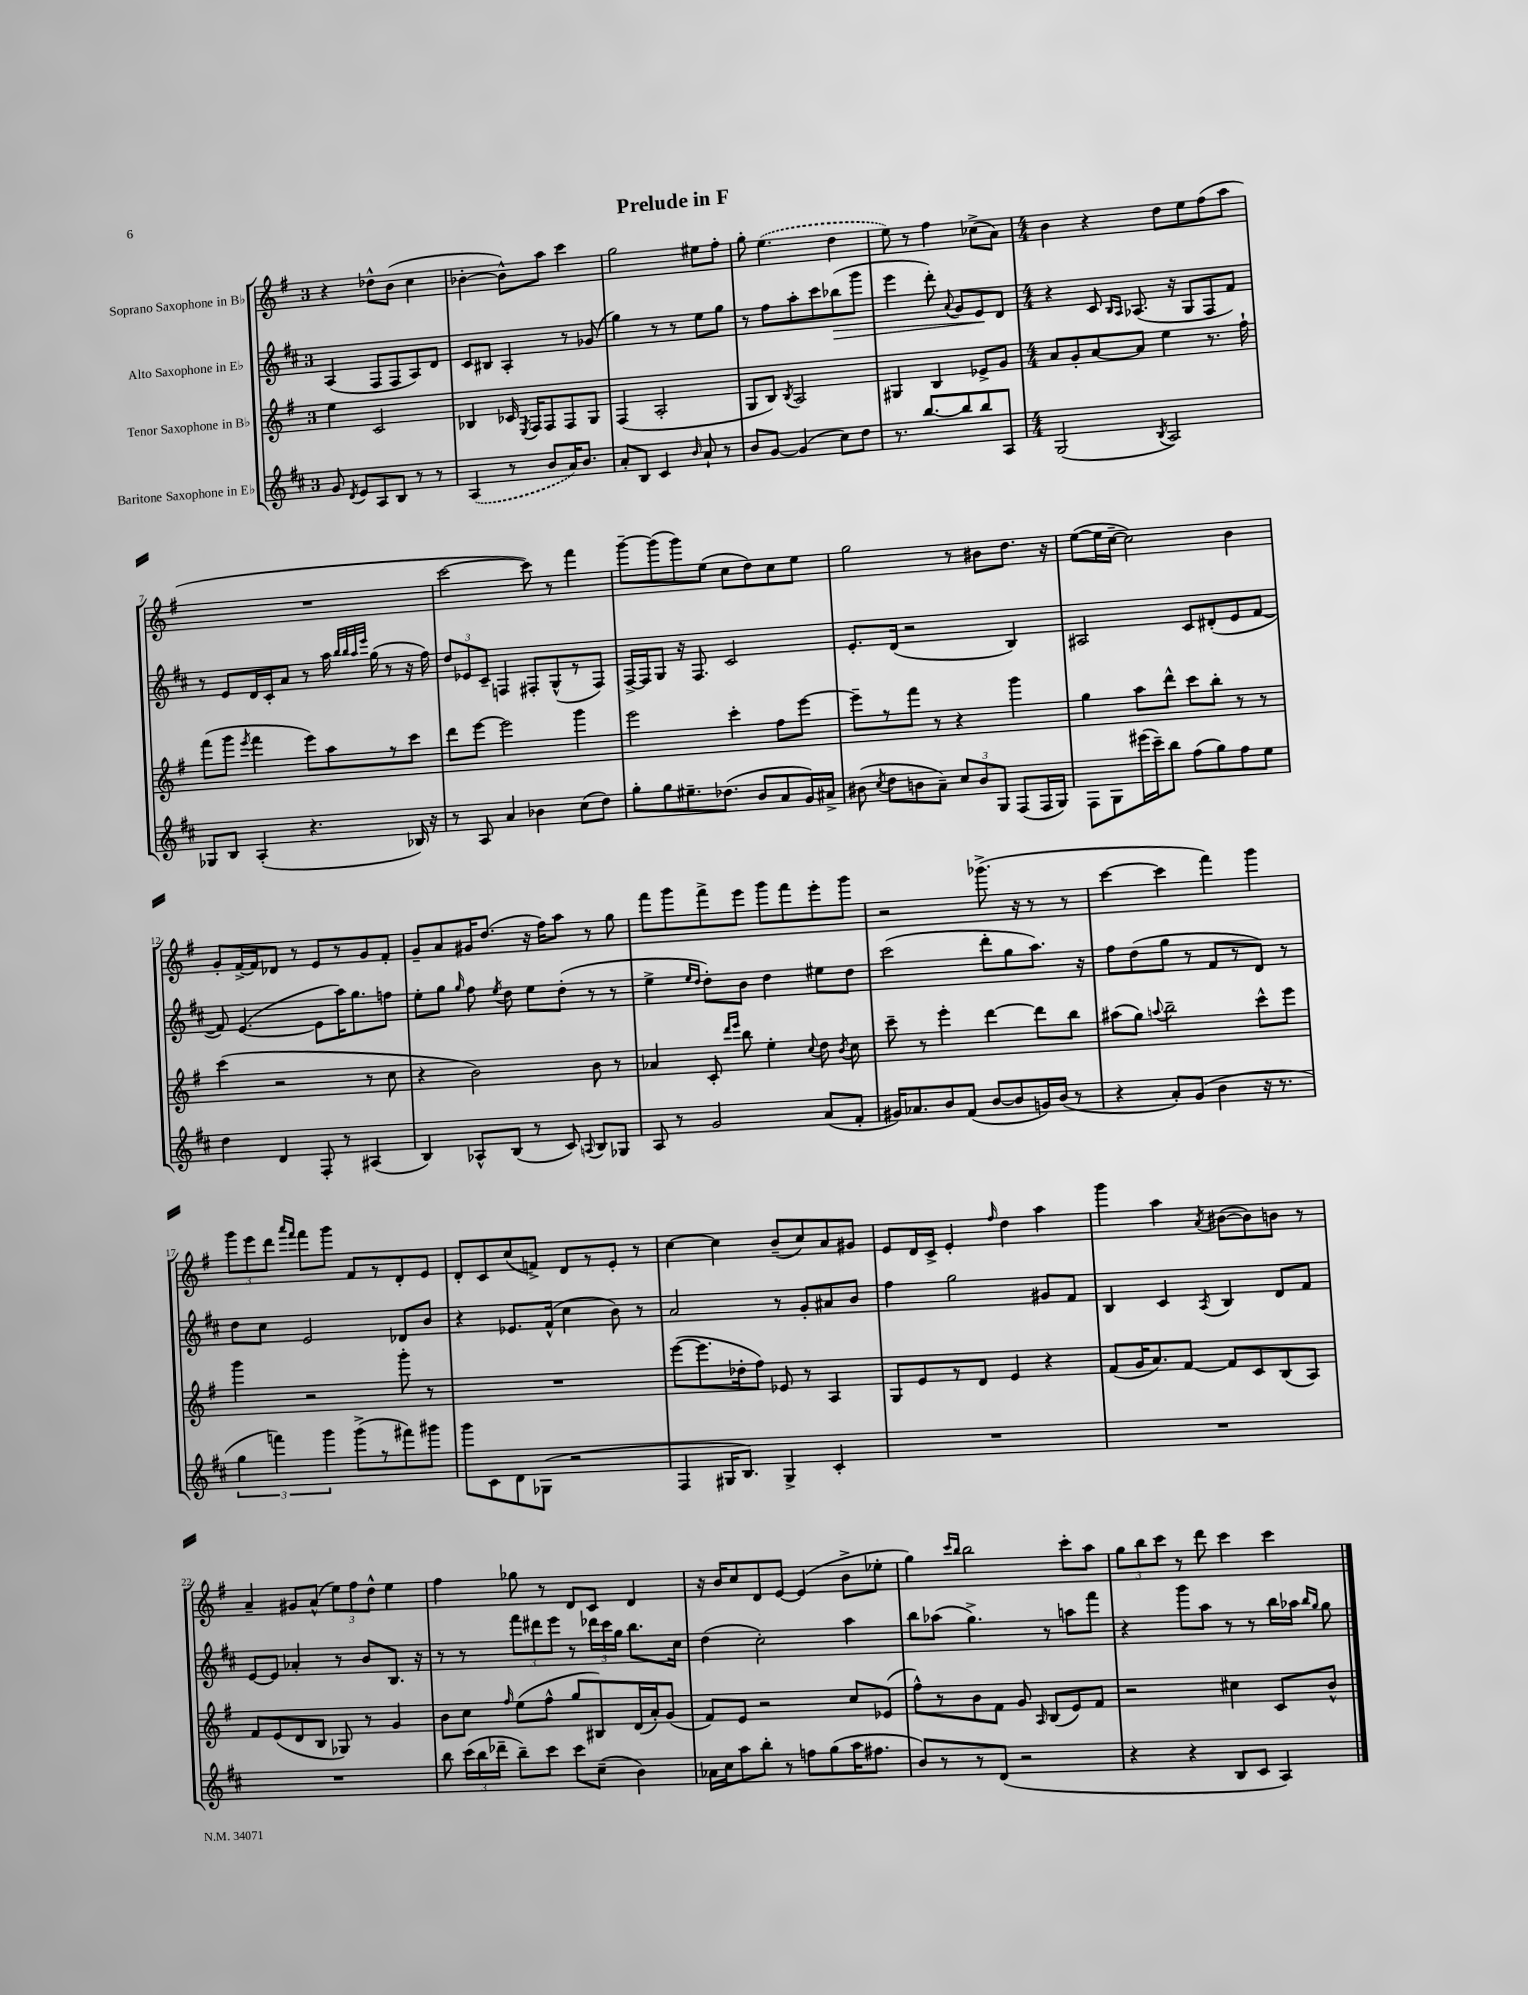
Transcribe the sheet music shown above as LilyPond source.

\header { title = "Prelude in F" }
<<
\new StaffGroup <<
\new Staff = "s0" \with { instrumentName = "Soprano Saxophone in Bb" } {
    \clef treble \key g \major \once \override Staff.TimeSignature.style = #'single-digit \time 3/4
    \autoBeamOff r4 des''8[-^ b'8]( c''4 |
    bes'4~-. bes'8[-^) a''8] c'''4 |
    g''2 eis''8[ fis''8]-. |
    g''8-. \once \slurDashed e''4.( d''4 |
    e''8) r8 fis''4 ces''8[->( a'8]) |
    \numericTimeSignature \time 4/4 b'4 r4 d''8[ e''8 fis''8( a''8] |
    R1 |
    c'''2~ c'''8) r8 fis'''4 |
    g'''8[~-- g'''8( g'''8) e''8]( c''8[ d''8) c''8 e''8] |
    g''2 r8 bis'8[ d''8.] r16 |
    e''8[~( e''16 c''16]~-- c''2) b'4 |
    g'8[-. fis'16~-> fis'16 des'8] r8 e'8[ r8 g'8 fis'8]-. |
    g'8[-- a'8 gis'16 d''8.]( r16 fis''16[) a''8] r8 g''8 |
    fis'''8[ g'''8 fis'''8-> e'''8] g'''8[ fis'''8 e'''8-. g'''8] |
    r2 ges'''8.->( r16 r8 r8 |
    c'''4~ c'''4 fis'''4) g'''4 |
    \tuplet 3/2 { g'''8[ e'''8 d'''8] } \grace { a'''16[ fis'''16] } fis'''8[ g'''8] fis'8[ r8 d'8-. e'8] |
    d'8[-. c'8 c''8( f'8]->) d'8[ r8 e'8]-. r8 |
    c''4~ c''4 b'8[--( c''8) a'8 gis'8] |
    e'8[ d'16 c'16]-> e'4-. \grace { fis''16 } d''4 a''4 |
    g'''4 a''4 \acciaccatura { a'8 } bis'8[~( bis'8) b'8] r8 |
    a'4-- gis'8[ a'8]-^( \tuplet 3/2 { e''8[) fis''8 d''8]-^ } e''4 |
    fis''4 ges''8 r8 d'8[ c'8] d'4 |
    r16 b'16[ c''8 d'8 e'8]~ e'4( b'8[-> ees''8]-. |
    g''4) \grace { c'''16[ b''16] } b''2 c'''8[-. a''8] |
    \tuplet 3/2 { g''8[ b''8 c'''8] } r8 d'''8 c'''4 c'''4 \bar "|." |
}
\new Staff = "s1" \with { instrumentName = "Alto Saxophone in Eb" } {
    \clef treble \key d \major \once \override Staff.TimeSignature.style = #'single-digit \time 3/4
    \autoBeamOff a4( fis8[ fis8 a8) d'8] |
    cis'8[ bis8] a4-. r8 ges'8( |
    g''4) r8 r8 e''8[ g''8] |
    r8 fis''8[ a''8-. cis'''8 bes''8\>( g'''8] |
    e'''4 d'''8-.) \appoggiatura { a'8 } g'8[ e'8\! d'8] |
    \numericTimeSignature \time 4/4 r4 cis'8 \grace { b16[ a16] } aes8.( r16 g8[ fis8 fis'8]) |
    r8 e'8[ d'16 cis'16-. a'8] r8 a''16 \grace { b''32[ b''32 a''32 e'''32] } g''16( r8 r16 fis''16) |
    \tuplet 3/2 { d''8[ ees'8 cis'8]-- } f4 fis8[-. g8-^( r8 fis8]) |
    fis16[~-> fis16 g8] r16 fis8. cis'2 |
    e'8.[-. d'16]( r2 b4) |
    ais2 cis'8[ dis'8-.( e'8 fis'8]~ |
    fis'8) e'4.~( e'8[ a''16) g''8. f''8] |
    e''8[-. g''8] \grace { g''16 } fis''8 \acciaccatura { e''8 } d''8 e''8[ d''8]-.( r8 r8 |
    e''4-> \grace { e''16[ d''16] } d''8[-.) b'8] d''4 eis''8[ d''8] |
    cis'''2( d'''8[-. g''8 a''8.]) r16 |
    fis''8[ d''8( g''8] r8 fis'8[ r8 d'8]) r8 |
    d''8[ cis''8] e'2 des'8[ b'8] |
    r4 ees'8.[ fis'16]-^( cis''4 b'8) r8 |
    a'2 r8 g'8[-. ais'8 b'8] |
    fis''4 g''2 gis'8[ fis'8] |
    b4 cis'4 \acciaccatura { a8 } b4 d'8[ fis'8] |
    e'8[~ e'8] aes'4-. r8 b'8[ b8.] r16 |
    r8 r8 \tuplet 3/2 { fis'''8[ dis'''8 e'''8] } r8 \tuplet 3/2 { des'''16[ cis'''16 g''16] } b''8.[ cis''16] |
    d''4( cis''2-.) a''4 |
    b''8[ aes''8]( g''4.->) r8 a''8[ fis'''8] |
    r4 g'''8[ a''8] r8 r8 b''16[ aes''16] \grace { b''16[ g''16] } g''8 \bar "|." |
}
\new Staff = "s2" \with { instrumentName = "Tenor Saxophone in Bb" } {
    \clef treble \key g \major \once \override Staff.TimeSignature.style = #'single-digit \time 3/4
    \autoBeamOff e''4 c'2 |
    bes4 ces'16 \acciaccatura { e8 } fis16[ fis8 fis8 g8] |
    fis4( a2-. |
    g8[ b8]) \acciaccatura { b8 } a2 |
    gis4 b4 ees'8[-> g'8] |
    \numericTimeSignature \time 4/4 a'8[ g'8-. a'8~ a'8] e''4 r8. fis''16-! |
    fis'''8[( g'''8] \acciaccatura { e'''8 } fis'''4 e'''8[) a''8 r8 c'''8] |
    d'''8[ e'''8]~ e'''2 g'''4 |
    e'''2 c'''4-. fis''8[ e'''8]~ |
    e'''8[-- r8 fis'''8] r8 r4 g'''4 |
    g''4 a''8[ d'''8]-^ c'''8[ b''8]-. r8 r8 |
    c'''4( r2 r8 c''8 |
    r4 b'2) b'8 r8 |
    aes'4 c'8-. \grace { d'''16[ e'''16] } b''8 e''4-. \appoggiatura { c''8 } d''8 \acciaccatura { b'8 } c''8 |
    c'''8-- r8 e'''4-. d'''4~ d'''8[ b''8] |
    ais''8[( g''8]) \appoggiatura { a''8 } b''2-- c'''8[-^ e'''8] |
    g'''4 r2 g'''8-. r8 |
    R1 |
    e'''8[~( e'''8. des''16-. fis''8]) ees'8 r8 a4 |
    g8[ e'8 r8 d'8] e'4 r4 |
    fis'8[( g'16 a'8.) fis'8]~ fis'8[ c'8 b8( a8]) |
    fis'8[ e'8( d'8 b8] ges8) r8 g'4 |
    b'8[ c''8] \grace { fis''16 } e''8[( fis''8]-^ g''8[ bis8) d'16( a'16-.) g'8]( |
    fis'8[) e'8] r2 c''8[ ees'8]( |
    fis''8[-^) r8 b'8 fis'8] g'8 \grace { a16 } b8[( e'8) fis'8] |
    r2 cis''4 c'8[ b'8]-^ \bar "|." |
}
\new Staff = "s3" \with { instrumentName = "Baritone Saxophone in Eb" } {
    \clef treble \key d \major \once \override Staff.TimeSignature.style = #'single-digit \time 3/4
    \autoBeamOff g'8 \acciaccatura { d'8 } e'8[ a8 b8] r8 r8 |
    \once \slurDashed a4( r8 b'8[ a'16) b'8.] |
    a'8[-. b8] cis'4 \grace { b'16 } a'8-! r8 |
    b'8[ g'8]~ g'4( cis''8[) d''8] |
    r8. b''8.[~ b''8 b''8 a8] |
    \numericTimeSignature \time 4/4 g2( \acciaccatura { b8 } a2) |
    ges8[ b8] a4-.( r4. bes16) r16 |
    r8 a8 a'4 bes'4 cis''8[( d''8]) |
    g''8[-. g''8 eis''8.-- des''8.]( b'8[ a'8 g'16) ais'16]-> |
    bis'8( \acciaccatura { cis''8 } d''8[ b'8 a'8]--) \tuplet 3/2 { cis''8[ b'8 g8] } fis8[( fis16 g16]) |
    fis8[ g8 eis'''16( cis'''16--) b''8] fis''8[( g''8) fis''8 e''8] |
    d''4 d'4 fis8-. r8 ais4( |
    b4) aes8[-^ b8]( r8 cis'8) \appoggiatura { a8 } b8[ ges8] |
    a8 r8 g'2 a'8[( fis'8]-. |
    gis'16[) aes'8. b'8 fis'8]( b'8[~ b'8 g'16) b'16]( r8 |
    r4 a'8[-.) g'8]( b'4 r16 r8. |
    \tuplet 3/2 { g''4 f'''4) g'''4 } g'''8[->( r8 fis'''8) gis'''8] |
    g'''8[ cis'8 d'8 ges8]( r2 |
    fis4 gis16[ b8.]) gis4-> cis'4-. |
    R1 |
    R1 |
    R1 |
    b''8 \tuplet 3/2 { cis'''16[( b''16 des'''16]-- } b''8[--) cis'''8] cis'''8[ cis''8]--( b'4) |
    aes'16[ cis''16 a''8 b''8]-. r8 f''8[ g''8( a''16 fis''8.] |
    b'8[) r8 r8 d'8]( r2 |
    r4 r4 b8[ cis'8] a4) \bar "|." |
}
>>
>>
